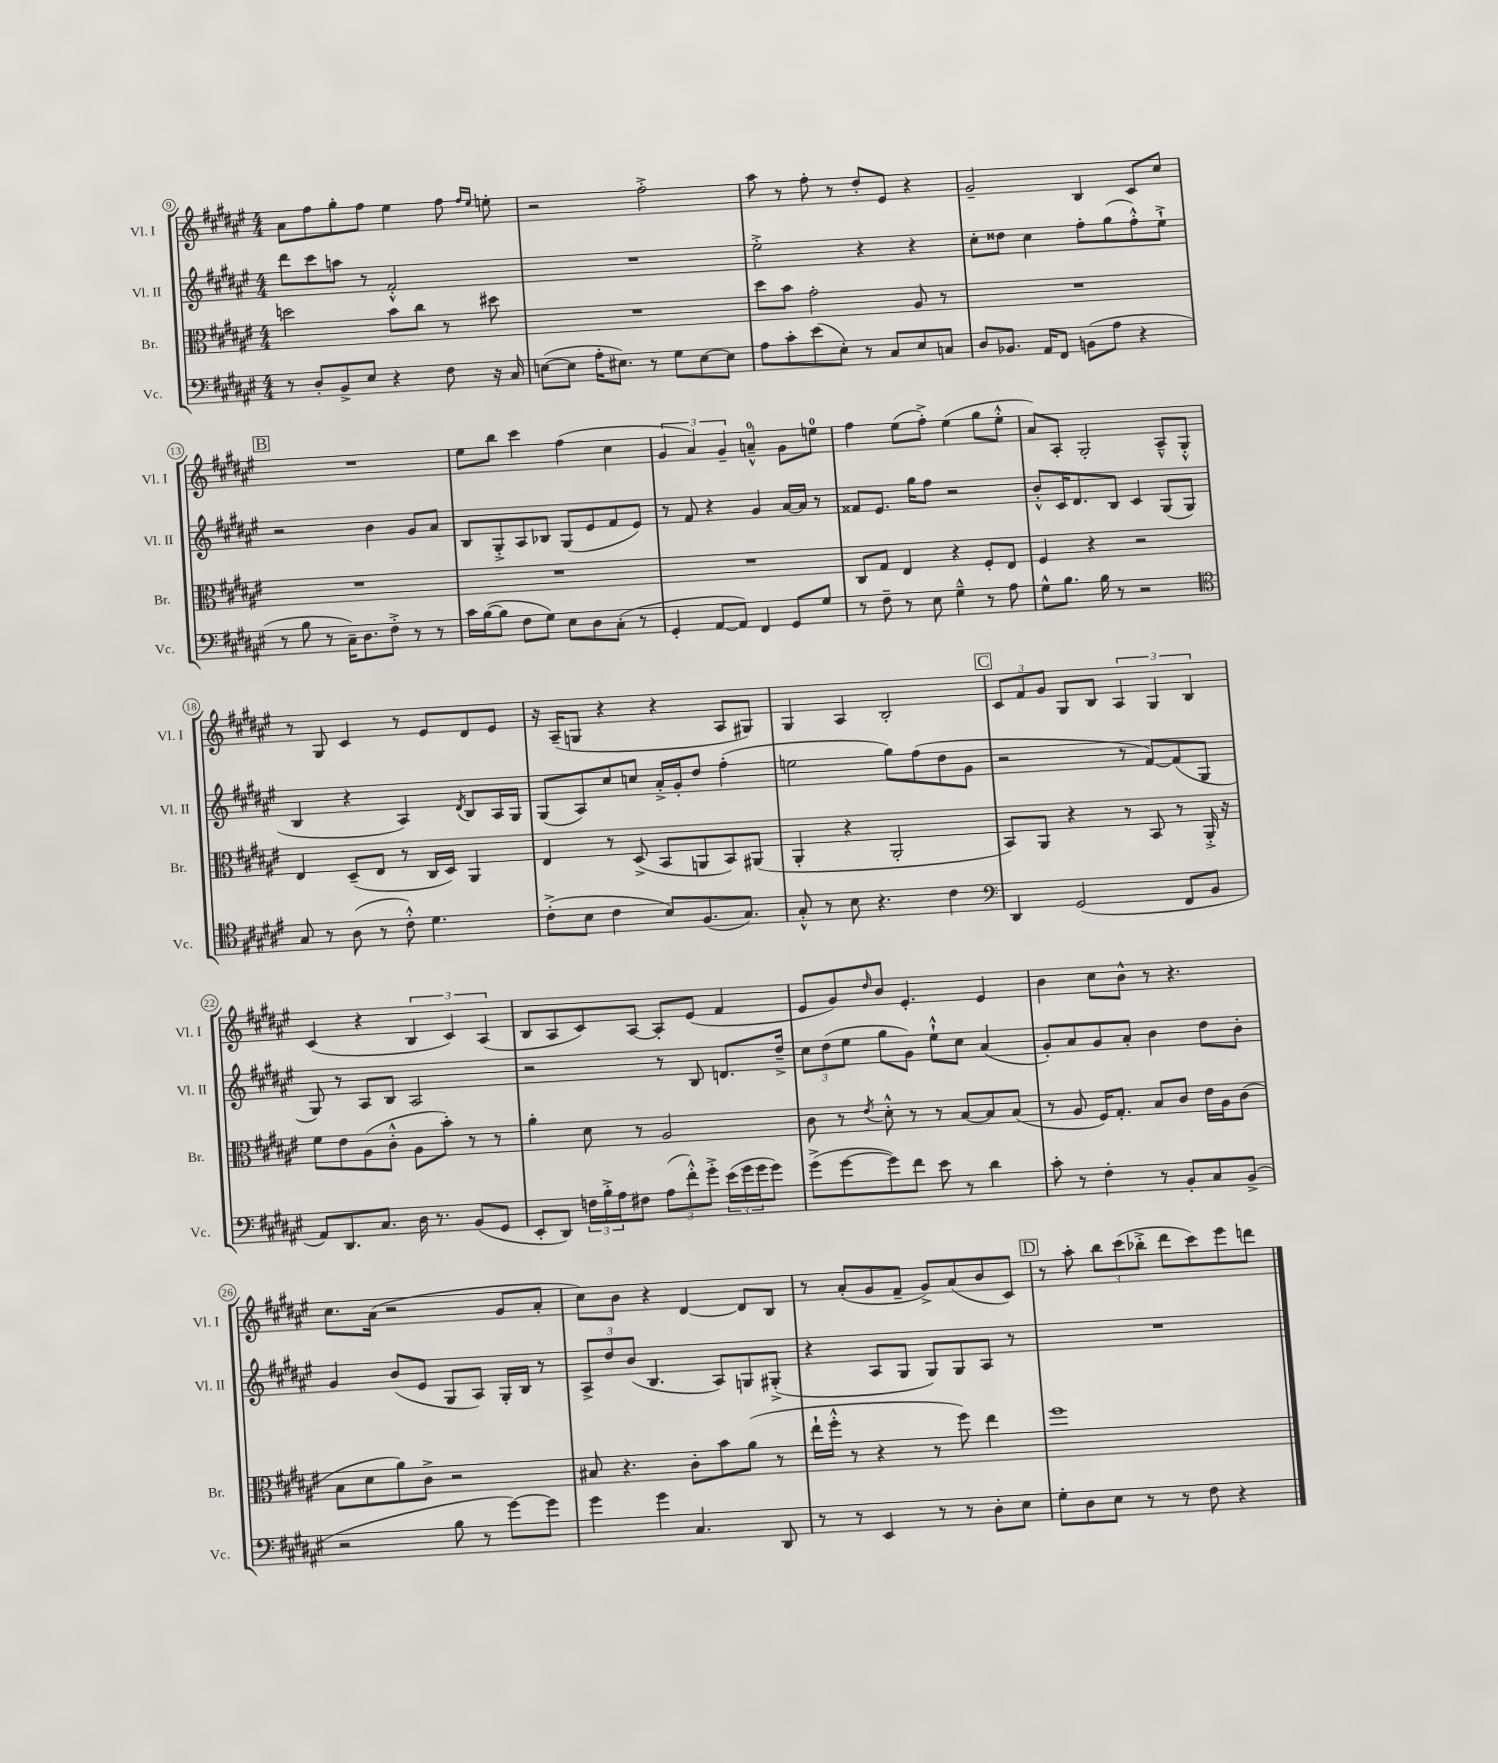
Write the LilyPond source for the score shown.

<<
\new StaffGroup <<
\new Staff = "s0" \with { instrumentName = "Vl. I" shortInstrumentName = "Vl. I" } {
    \clef treble \key fis \major \numericTimeSignature \time 4/4
    ais'8 fis''8 gis''8-. fis''8 eis''4 fis''8 \grace { fis''16 eis''16 } e''8-. |
    r2 fis''2-.-> |
    ais''8 r8 fis''8-. r8 dis''8-. eis'8 r4 |
    gis'2-- b4 cis'8 cis''8 |
    \mark \markup { \box "B" } R1 |
    eis''8 b''8 cis'''4 fis''4( cis''4 |
    \tuplet 3/2 { gis'4 ais'4) gis'4-- } a'4-0---^ gis'8 e''8-0 |
    fis''4 eis''8( fis''8-.->) eis''4( gis''8 eis''8-.-^ |
    ais'8) ais8-. gis2-. ais8---^ gis8-.-^ |
    r8 gis8 cis'4 r8 eis'8 dis'8 eis'8 |
    r16 ais16--( g8 r4 r4 ais8 gis8) |
    gis4 ais4 b2-. |
    \mark \markup { \box "C" } \tuplet 3/2 { cis'8 fis'8 gis'8 } gis8 b8 \tuplet 3/2 { ais4 gis4 b4 } |
    cis'4( r4 \tuplet 3/2 { b4 cis'4) ais4( } |
    b8 ais8 cis'8) ais8~ ais8-. eis'8( fis'4 |
    eis'8 gis'8) \grace { dis''16 } b'8 eis'4.-. eis'4 |
    b'4 cis''8 b'8-^ r8 r4. |
    cis''8. ais'16( r2 gis'8 ais'8-. |
    cis''8) b'8 r4 dis'4~ dis'8 b8 |
    r8 ais'8-.( gis'8 fis'8-- gis'8->) ais'8( b'8 cis'8) |
    \mark \markup { \box "D" } r8 ais''8-. \tuplet 3/2 { b''8 cis'''8( bes''8-.-> } dis'''8 cis'''8) eis'''8 d'''8 \bar "|." |
}
\new Staff = "s1" \with { instrumentName = "Vl. II" shortInstrumentName = "Vl. II" } {
    \clef treble \key fis \major \numericTimeSignature \time 4/4
    dis'''8 cis'''8 a''8 r8 fis'2-.-^ |
    R1 |
    eis''2-.-> r4 r4 |
    cis''8-. disis''8 cis''4 fis''8-. gis''8( fis''8-.-^) eis''8-!-> |
    \mark \markup { \box "B" } r2 b'4 gis'8 ais'8 |
    b8 gis8-.-> ais8 bes8 gis8( eis'8 fis'8 eis'8) |
    r8 fis'8 r4 gis'4 ais'16~ ais'16 r8 |
    fisis'8 eis'8. gis''16 fis''8 r2 |
    b'8-.-^ cis'16 dis'8. b8 cis'4 gis8( gis8 |
    b4 r4 ais4) \acciaccatura { dis'8 } b8 ais16 gis16 |
    gis8( ais8) cis''8 c''8 ais'16-.-> gis'16-. dis''8 fis''4-.( |
    e''2 gis''8) fis''8( dis''8 gis'8 |
    \mark \markup { \box "C" } r2 r8 fis'8~) fis'8( gis8 |
    gis8) r8 ais8 b8 ais2 |
    r2 r8 b8 d'8. dis''16---> |
    \tuplet 3/2 { cis''8 dis''8( eis''8 } gis''8 gis'8) eis''8-!-^ cis''8 ais'4( |
    gis'8-.) ais'8 gis'8 ais'8-. b'4 dis''8 b'8-. |
    gis'4 b'8( eis'8 gis8 ais8) gis16-. b16 r8 |
    \tuplet 3/2 { ais8-> dis''8 b'8( } b4. ais8) g8 gis8-.->( |
    r4 ais8 gis8 gis8) gis8 ais8 r8 |
    \mark \markup { \box "D" } R1 \bar "|." |
}
\new Staff = "s2" \with { instrumentName = "Br." shortInstrumentName = "Br." } {
    \clef alto \key fis \major \numericTimeSignature \time 4/4
    d''2 b'8 cis''8 r8 dis''8 |
    R1 |
    dis''8 b'8 gis'2-. ais8 r8 |
    R1 |
    \mark \markup { \box "B" } R1 |
    R1 |
    R1 |
    cis8 gis8 eis4 r4 fis8-. eis8 |
    fis4 r4 r2 |
    eis4 dis8--( eis8 r8 cis16 dis16) ais,4 |
    eis4 r8 dis8->( b,8 a,8 b,8) ais,8( |
    ais,4-. r4 ais,2-. |
    \mark \markup { \box "C" } b,8) ais,8 r4 r8 b,8 r8 ais,16-.-> r16 |
    fis'8 eis'8 ais8( cis'8-.-^ ais8 b'8-.) r8 r8 |
    ais'4-. dis'8 r8 ais2 |
    cis'8 r8 \acciaccatura { eis'8 } dis'8-.-^ r8 r8 b8~ b8 b8( |
    r8 ais8 fis16) gis8.-. b8 cis'8 eis'16 ais16 cis'8( |
    b8 dis'8 ais'8) cis'8-> r2 |
    bis8 r4. cis'8-. b'8 ais'8( r8 |
    eis''16-! fis''16-.-^ r8 r4 r8 fis''8) eis''4 |
    \mark \markup { \box "D" } fis''1 \bar "|." |
}
\new Staff = "s3" \with { instrumentName = "Vc." shortInstrumentName = "Vc." } {
    \clef bass \key fis \major \numericTimeSignature \time 4/4
    r8 dis8-. b,8-> eis8 r4 fis8 r16 cis16 |
    e8~( e8 ais16-. eis8.) r8 gis8 eis8~ eis8 |
    ais8 cis'8-. eis'8( eis8-.) r8 cis8 eis8 c8 |
    dis8 bes,8. ais,16 fis,8 b,8( ais8 r4 |
    \mark \markup { \box "B" } r8 b8 r8 cis16--) dis8. fis8-.-> r8 r8 |
    cis'16 b16~( b8 fis8 gis8) eis8 dis8 cis8-.( r8 |
    gis,4-. ais,8~ ais,8) fis,4 gis,8 gis8 |
    r8 fis8-- r8 eis8 gis4---^ r8 ais8 |
    gis8-^ b8. b16 r8 r2 |
    \clef tenor gis8 r8 ais8( r8 cis'8-.-^) dis'4. |
    cis'8-.->( b8 cis'4 b8) fis8.( gis8.) |
    gis8-.-^ r8 b8 r4. cis'4 |
    \mark \markup { \box "C" } \clef bass dis,4 gis,2( fis,8 b,8 |
    ais,8) dis,8. cis8. dis16 r8. b,8( gis,8 |
    eis,8-. dis,8) \tuplet 3/2 { f16 b16-.-> ais16 } fis8 \tuplet 3/2 { ais8( fis'8-.-^) gis'8-.-> } \tuplet 3/2 { eis'16( gis'16 gis'16 } gis'8) |
    gis'8->( gis'8~ gis'8) fis'8 eis'8 r8 dis'4 |
    cis'8-. r8 fis4-. r8 b,8-. cis8 b,8->( |
    r2 b8 r8 gis'8~) gis'8 |
    gis'4 gis'4 cis4. dis,8 |
    r8 r8 eis,4 r8 r8 dis8-. eis8 |
    \mark \markup { \box "D" } gis8-. dis8 eis8 r8 r8 fis8 r4 \bar "|." |
}
>>
>>
\layout { \context { \Score currentBarNumber = #9 \override BarNumber.stencil = #(make-stencil-circler 0.1 0.3 ly:text-interface::print) } }
